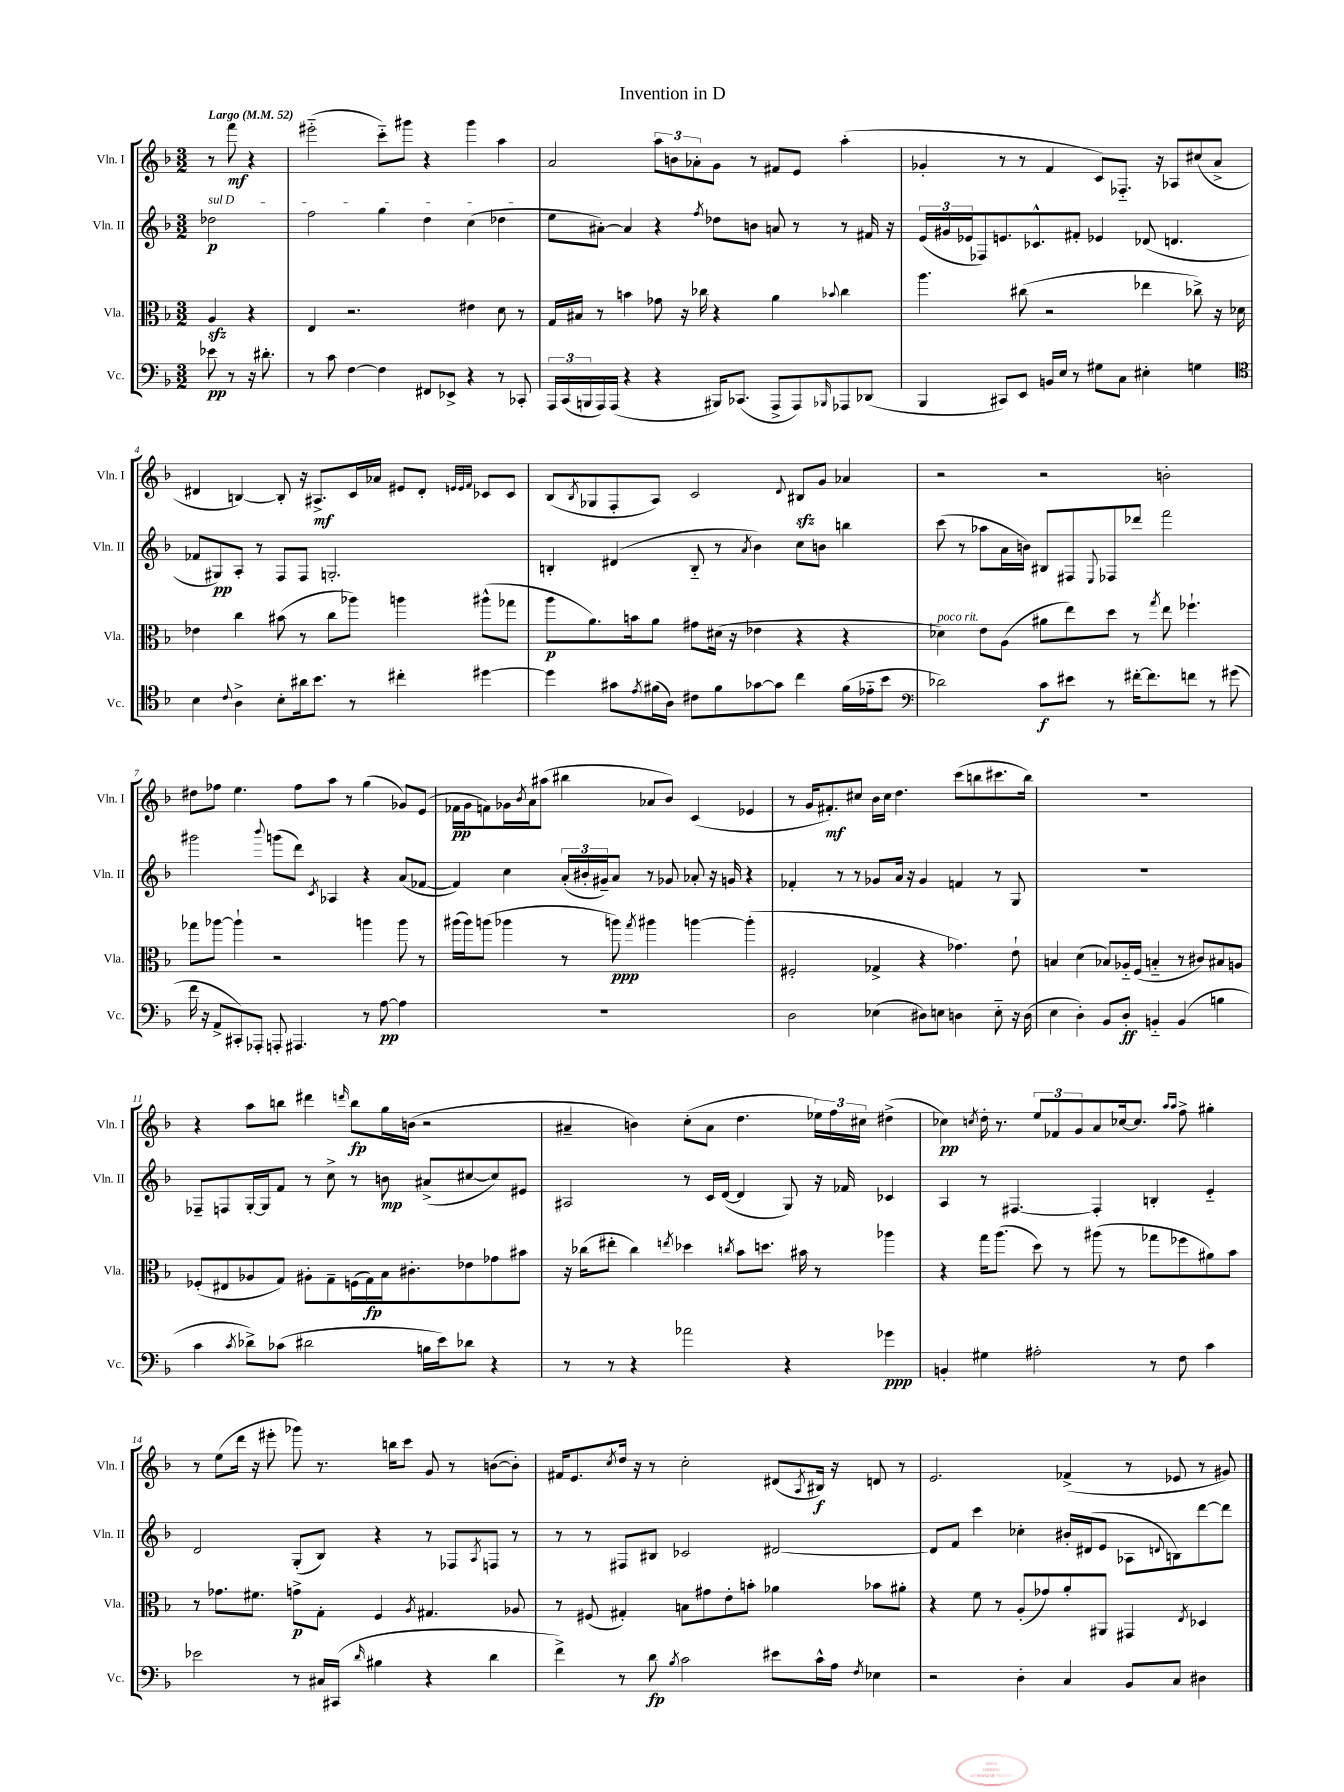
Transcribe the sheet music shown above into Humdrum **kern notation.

**kern	**kern	**kern	**kern
*staff4	*staff3	*staff2	*staff1
*clefF4	*clefC3	*clefG2	*clefG2
*k[b-]	*k[b-]	*k[b-]	*k[b-]
*M3/2	*M3/2	*M3/2	*M3/2
*MM52	*MM52	*MM52	*MM52
8e-	4A	2dd-	8r
8r	.	.	8fff
16r	4r	.	4r
8.d#'	.	.	.
=	=	=	=
8r	4E	2ff	(2eee#'~
8c	.	.	.
[4F	2.r	.	.
4F]	.	4gg	8ccc'~)
.	.	.	8ggg#
8FF#	.	4dd	4r
8EE-^	.	.	.
4r	4e#	(4cc	4ggg#
8r	8d	4dd-	4aa
8CC-'	8r	.	.
=	=	=	=
24AAA	16G	8ee	2a
(24CC	.	.	.
.	16B#	.	.
24BBB	.	.	.
16AAA)	8r	[8a#')	.
(16AAA	.	.	.
4r	4b	4a#]	.
4r	8g-	4r	12aa
.	.	.	12b
.	16r	.	.
.	.	.	12a-'
.	16cc-	.	.
.	.	8qff	.
16BBB#)	4r	8dd-	8g
(8.CC-	.	.	.
.	.	8b	8r
8AAA^	4a	8a	8f#
8AAA)	.	8r	8e
16qqBBB-	8qqb-	.	.
8AAA-	4cc-	8r	(4aa'
(8DD-	.	16f#	.
.	.	16r	.
=	=	=	=
4BBB-	4.aa	(24e	4g-'
.	.	24g#	.
.	.	24e-	.
.	.	8F-)	.
8CC#)	.	8.e	8r
8EE	(8cc#	.	8r
.	.	8.c-^^	.
16BB	2r	.	4f
16E	.	.	.
8r	.	8f#'	.
8G#	.	4e-	8c)
8C	.	.	8.F-'~
4E#'	4ee-	(8d-	.
.	.	.	16r
.	.	4.d	8A-
4G	8cc-^)	.	(8cc#
.	16r	.	8a^
.	16d-	.	.
=	=	=	=
*clefC4	*	*	*
4B-	4e-	8f-	4d#
.	.	8G#)	.
8qqc	.	.	.
4A^	4cc	8A'	[4B)
.	.	8r	.
8B-'	(8b#	8F	8B']
16a#	8r	8F	16r
8.b-	.	.	8.A#^
.	8cc	2.G'	.
8r	8aa-)	.	16c
.	.	.	16a-
4cc#'	4aa	.	8e#
.	.	.	8d#'
.	.	.	32qqe
.	.	.	32qqe
.	.	.	32qqf
[4dd#	(8aa#^^	.	8c-
.	8gg-	.	8c-
=	=	=	=
4dd#]	8aa	4B'	(8B-
.	.	.	8qB-
.	8.a)	.	8G-
8g#	.	(4d#	8F'
.	16b	.	.
8qe	.	.	.
(16f#	8a	.	8A)
16A)	.	.	.
8c#	8g#	8B'~	2c
8f#	(16d#	8r	.
.	16r	.	.
.	.	8qa	.
[8g-	4e-	4b-)	.
8g-]	.	.	.
.	.	.	8qqd
4cc	4r	8cc	8B#
.	.	8b	8g
(16f#	4r	4bb	4a-
16e-'~	.	.	.
8b-	.	.	.
=	=	=	=
*clefF4	*	*	*
2d-)	4d-)	(8ccc	2r
.	.	8r	.
.	8e	8aa-	.
.	(8A	16a	.
.	.	16b)	.
8c	8a#	8B#	2r
8e#	8ee)	8F#	.
.	.	8qqE	.
8r	8dd	8F-	.
[16f#'	8r	8ddd-	.
8.f#]	.	.	.
.	8qgg	.	.
.	8ee	2fff	2b'
8f	4.ff-`	.	.
8r	.	.	.
(8g#	.	.	.
=	=	=	=
16f	8gg-	2ggg#	8dd#
16r	.	.	.
8AA^	[8aa-	.	8ff-
8CC#')	4aa-`]	.	4.ee
8AAA-'	.	.	.
.	.	8qqbbb-	.
8AAA'	2r	(8ggg	.
4.AAA#	.	8ddd)	8ff-
.	.	8qc	.
.	.	4A-	8aa
.	.	.	8r
8r	4aa	4r	(4gg
[8A	.	.	.
4A]	8aa	(8a	8g-)
.	8r	[8f-	(8e
=	=	=	=
1.r	(16aa#	4f-])	16f-
.	16aa#)	.	16g
.	(8aa	.	8f)
.	4aa-	4cc	16g-
.	.	.	8qb-
.	.	.	16a
.	.	.	(8aa#
.	8r	(24a'	4bb#
.	.	24b#'	.
.	.	24g#~)	.
.	8aa)	8a	.
.	8qgg	.	.
.	4aa#	8r	8a-
.	.	8g-	8b-)
.	[4aa	8a-'	(4c
.	.	16r	.
.	.	16g	.
.	(4aa']	4r	4e-
=	=	=	=
2D	2F#'	4f-'	8r
.	.	.	16g
.	.	.	8.f#')
.	.	8r	.
.	.	8r	8cc#
(4E-	4G-^	8g-	16b-
.	.	.	16cc#
.	.	16a	4.dd
.	.	16r	.
8D#)	4r	4g-	.
8E	.	.	.
4D	4.g-)	4f	(8ccc
.	.	.	8bb
8E'~	.	8r	8.ccc#
16r	8e`	8G	.
(16D	.	.	16bb)
=	=	=	=
4E	4B	1.r	1.r
4D')	(4d	.	.
8BB-	8B-)	.	.
8D'	16A-'~	.	.
.	(16F	.	.
4BB'~	4B'~	.	.
(4BB	8r	.	.
.	8c#)	.	.
4B	8B#	.	.
.	8A	.	.
=	=	=	=
4c	(8F-'	8F-~	4r
.	8E#	8F	.
8qc	.	.	.
8d-^)	8A-	[16G'	8aa
.	.	16G]	.
(8c-	8G)	8f	8bb
2d#	8A#'	8r	4ddd#
.	8G~	8cc^	.
.	.	.	16qqddd
.	(16F	8r	8bb
.	16G)	.	.
.	16B-	8b	16gg
.	8.c#'	.	(16b
16B	.	(8a#^	2r
16e)	.	.	.
8d-	8e-	[8cc#	.
4r	8g-	8cc#])	.
.	8b#	8e#	.
=	=	=	=
8r	16r	2A#	4a#~
.	(16cc-	.	.
8r	8ee#'	.	.
4r	4cc-)	.	4b)
.	8qee	.	.
2a-	4dd-	8r	(8cc'
.	.	16c	8a#
.	.	([16d	.
.	8qcc	.	.
.	8b-	4d]	4.dd
.	8.dd	.	.
4r	.	8G)	.
.	16b#	.	.
.	8r	16r	24ee-)
.	.	.	24ff
.	.	16f-	.
.	.	.	24cc#
4g-	4aa-	4c-	(4dd#^
=	=	=	=
4BB'	4r	4A	4cc-)
.	.	.	8qcc
4G#	16gg	8r	16dd'
.	(8.aa	.	8.r
.	.	[4.F#	.
2A#'	8dd)	.	12ee
.	.	.	12f-
.	8r	.	.
.	.	.	12g
.	(8aa#	4F#']	8a
.	8r	.	[16cc-
.	.	.	8.cc-]
8r	8gg-	4B'	.
.	.	.	16qqaa
.	.	.	16qqaa
8F	8ff-	.	8ff^
4c	8a#)	4e'~	4gg#'
.	8b-	.	.
=	=	=	=
2e-	8r	2d	8r
.	8.g-	.	(8ee
.	.	.	16ddd
.	8.f#	.	16r
.	.	.	8eee#'
8r	8g^	(8G'	8ggg-)
16C#	8G'	8B-)	8.r
(16CC#	.	.	.
16qqd	.	.	.
4B#	4F	4r	.
.	.	.	16bb
.	.	.	8ccc
.	8qA	.	.
4r	4.G#	8r	8g
.	.	8F-	8r
.	.	8qA	.
4d	.	8F	([8b
.	8A-	8r	8b'])
=	=	=	=
4f^)	8r	8r	16f#
.	.	.	8.e
.	(8F#	8r	.
.	.	.	8qcc
8r	4G#')	8F#	16dd
.	.	.	16r
8d	.	8B#	8r
8qB-	.	.	.
2c	8B	2c-	2cc'
.	8g#	.	.
.	8e'	.	.
.	8b'	.	.
8e#	4a-	[2d#	(8d#
.	.	.	8qA
16c^^	.	.	16B#)
16A	.	.	16r
8qF	.	.	.
4E-	8b-	.	8d
.	8a#'	.	8r
=	=	=	=
2r	4r	8d#]	2.e
.	.	8f	.
.	8f	4ccc	.
.	8r	.	.
4D'	(8A'	4cc-'	.
.	8g-)	.	.
4C	8a'	16b#'	(4f-^
.	.	(16d#	.
.	8AA#	8e	.
8BB-	4GG#	8A-	8r
.	.	8qqd	.
8C	.	8B)	8e-
.	8qE	.	.
4D#	4D-	[8ddd	8r
.	.	8ddd]	8g#)
==	==	==	==
*-	*-	*-	*-
